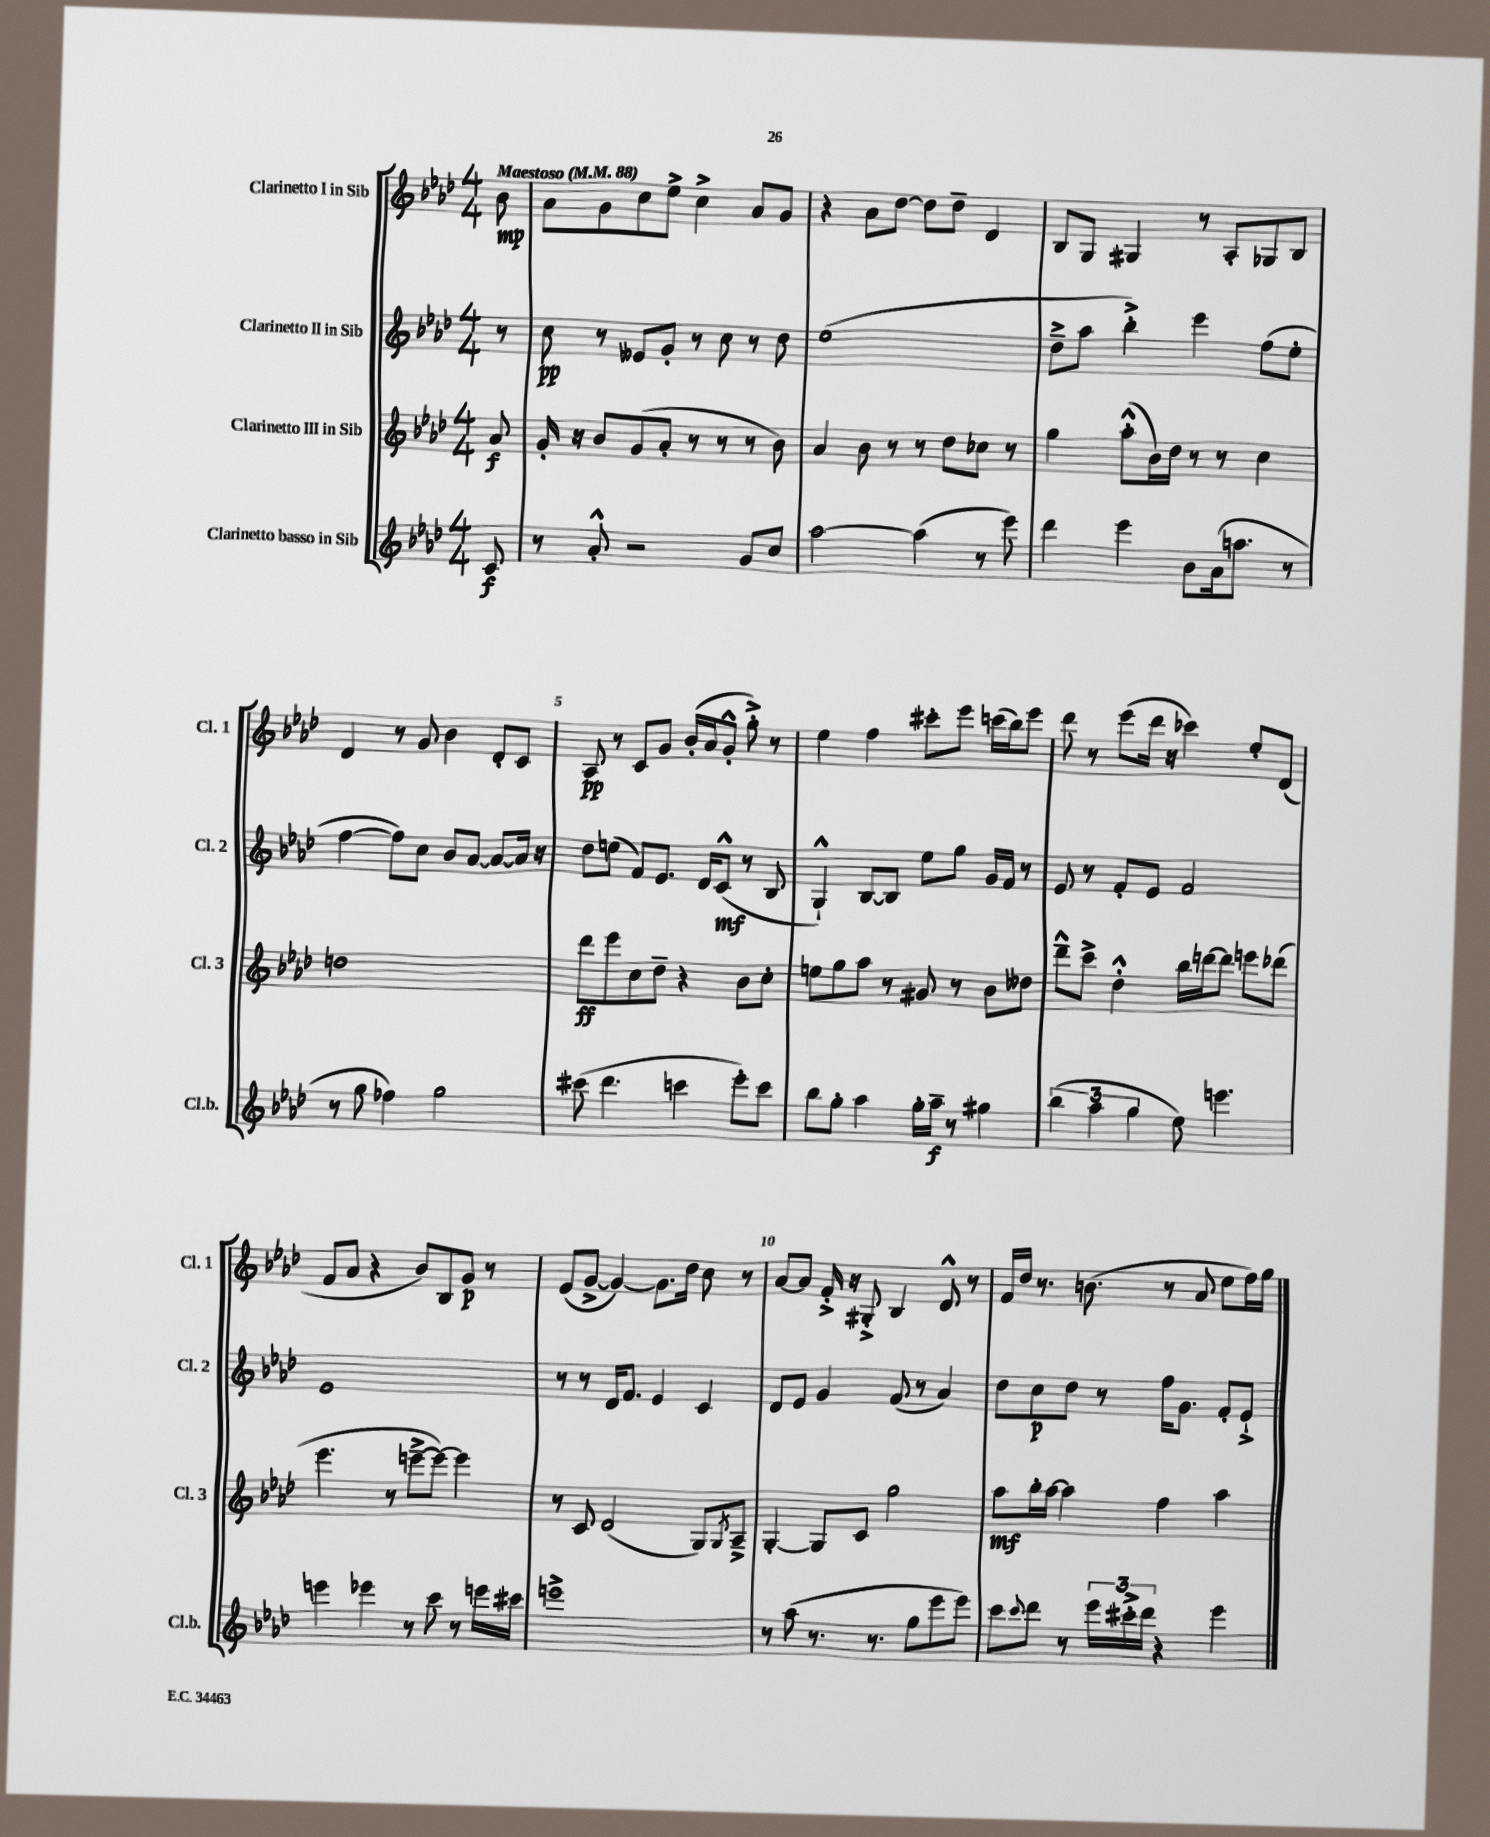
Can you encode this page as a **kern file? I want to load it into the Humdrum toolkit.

**kern	**kern	**kern	**kern
*staff4	*staff3	*staff2	*staff1
*clefG2	*clefG2	*clefG2	*clefG2
*k[b-e-a-d-]	*k[b-e-a-d-]	*k[b-e-a-d-]	*k[b-e-a-d-]
*M4/4	*M4/4	*M4/4	*M4/4
*MM88	*MM88	*MM88	*MM88
8c	8a-	8r	8b-
=	=	=	=
8r	16g'	8cc	8a-
.	16r	.	.
8a-'^^	8b-	8r	8g
2r	(8g	8e--	8cc
.	8a-'	8g'	8ee-^
.	8r	8r	4cc^
.	8r	8cc	.
8g	8r	8r	8a-
8cc	8b-)	8dd-	8g
=	=	=	=
[2aa-	4a-	(1ee-	4r
.	8b-	.	8a-
.	8r	.	[8dd-
(4aa-]	8r	.	8dd-]
.	8dd-	.	8dd-~
8r	8cc-	.	4d-
8eee-)	8r	.	.
=	=	=	=
4ddd-	4gg	8dd-~^	8B-
.	.	8aa-	8G
4eee-	(8aa-'^^	4bb-'^)	4G#
.	16b-)	.	.
.	16dd-	.	.
8b-	8r	4eee-	8r
(16a-	8r	.	8A-'
8.aa	.	.	.
.	4cc	(8ff	8G-
8r	.	8ee-'	8B-
=	=	=	=
8r	1dd	[4ff	4d-
8gg	.	.	.
4ff-)	.	8ff])	8r
.	.	8cc	8g
2gg	.	8b-	4b-
.	.	[8a-	.
.	.	8a-_	8d-'
.	.	16a-]	8c
.	.	16r	.
=	=	=	=
(8ccc#	8ddd-	8dd-	8A-
4.ddd-	8eee-	(8ee	8r
.	8cc	8f)	8c
.	8dd-~	8.e-	8g
4ccc	4r	.	(16b-'
.	.	16d-	16a-
.	.	(8c^^	8g'^^
8eee-')	8b-	8r	8gg'^)
8ccc	8cc'	8B-	8r
=	=	=	=
8bb-	8ee	4G`^^)	4ee-
8gg'	8gg	.	.
4aa-	8aa-	[8B-	4ff
.	8r	8B-]	.
16gg'	8g#	8ee-	8ccc#'
16aa-~	.	.	.
8r	8r	8gg	8eee-
4gg#	8b-	16g	(16ccc
.	.	16f	16bb-)
.	8dd--	8r	8eee-
=	=	=	=
(6bb-	8ddd-~^^	8e-	8ddd-
.	8ccc^	8r	8r
6aa-	.	.	.
.	4dd-'^^	8f'	(8eee-
6gg	.	.	.
.	.	8e-	16ddd-
.	.	.	16r
8ee-)	16bb-	2f	4ccc-)
.	[16ddd	.	.
4.eee	8ddd]	.	.
.	8eee	.	8ee-'
.	(8ddd-	.	(8d-
=	=	=	=
4eee	4.eee-	1e-	8f
.	.	.	8a-
4eee-	.	.	4r
.	8r	.	.
8r	[8eee~^	.	8b-)
8ccc	8eee_)	.	8B-
8r	4eee]	.	8g
16eee	.	.	8r
16ccc#	.	.	.
=	=	=	=
1eee^	8r	8r	(8e-
.	8c	8r	[8g^
.	(2d-	16d-	4g_)
.	.	8.f	.
.	.	4e-	8.g]
.	.	.	16dd-
.	8G)	4c	8cc
.	8qG	.	.
.	8A-~^	.	8r
=	=	=	=
8r	[4G'	8d-	[8a-
(8aa-	.	8e-	8a-]
8.r	8G]	4g	16f'^
.	.	.	16r
.	8c	.	8G#'^
8.r	.	.	.
.	2gg	(8f	4B-
8gg	.	8r	.
8eee-	.	4a-)	8d-^^
8eee-)	.	.	8r
=	=	=	=
8ccc	8aa-	8dd-	16f
.	.	.	16dd-
8qqccc	.	.	.
8ddd-	16bb-'	8cc	8.r
.	[16aa-	.	.
8r	4aa-]	8dd-	.
.	.	.	(8.b
24eee-	.	8r	.
24ccc#'^	.	.	.
24ddd-	.	.	.
4r	4ff	16ff	8r
.	.	8.g	.
.	.	.	8a-
4eee-	4aa-	8f'	8ee-
.	.	8e-`^	16ff)
.	.	.	16gg
==	==	==	==
*-	*-	*-	*-
